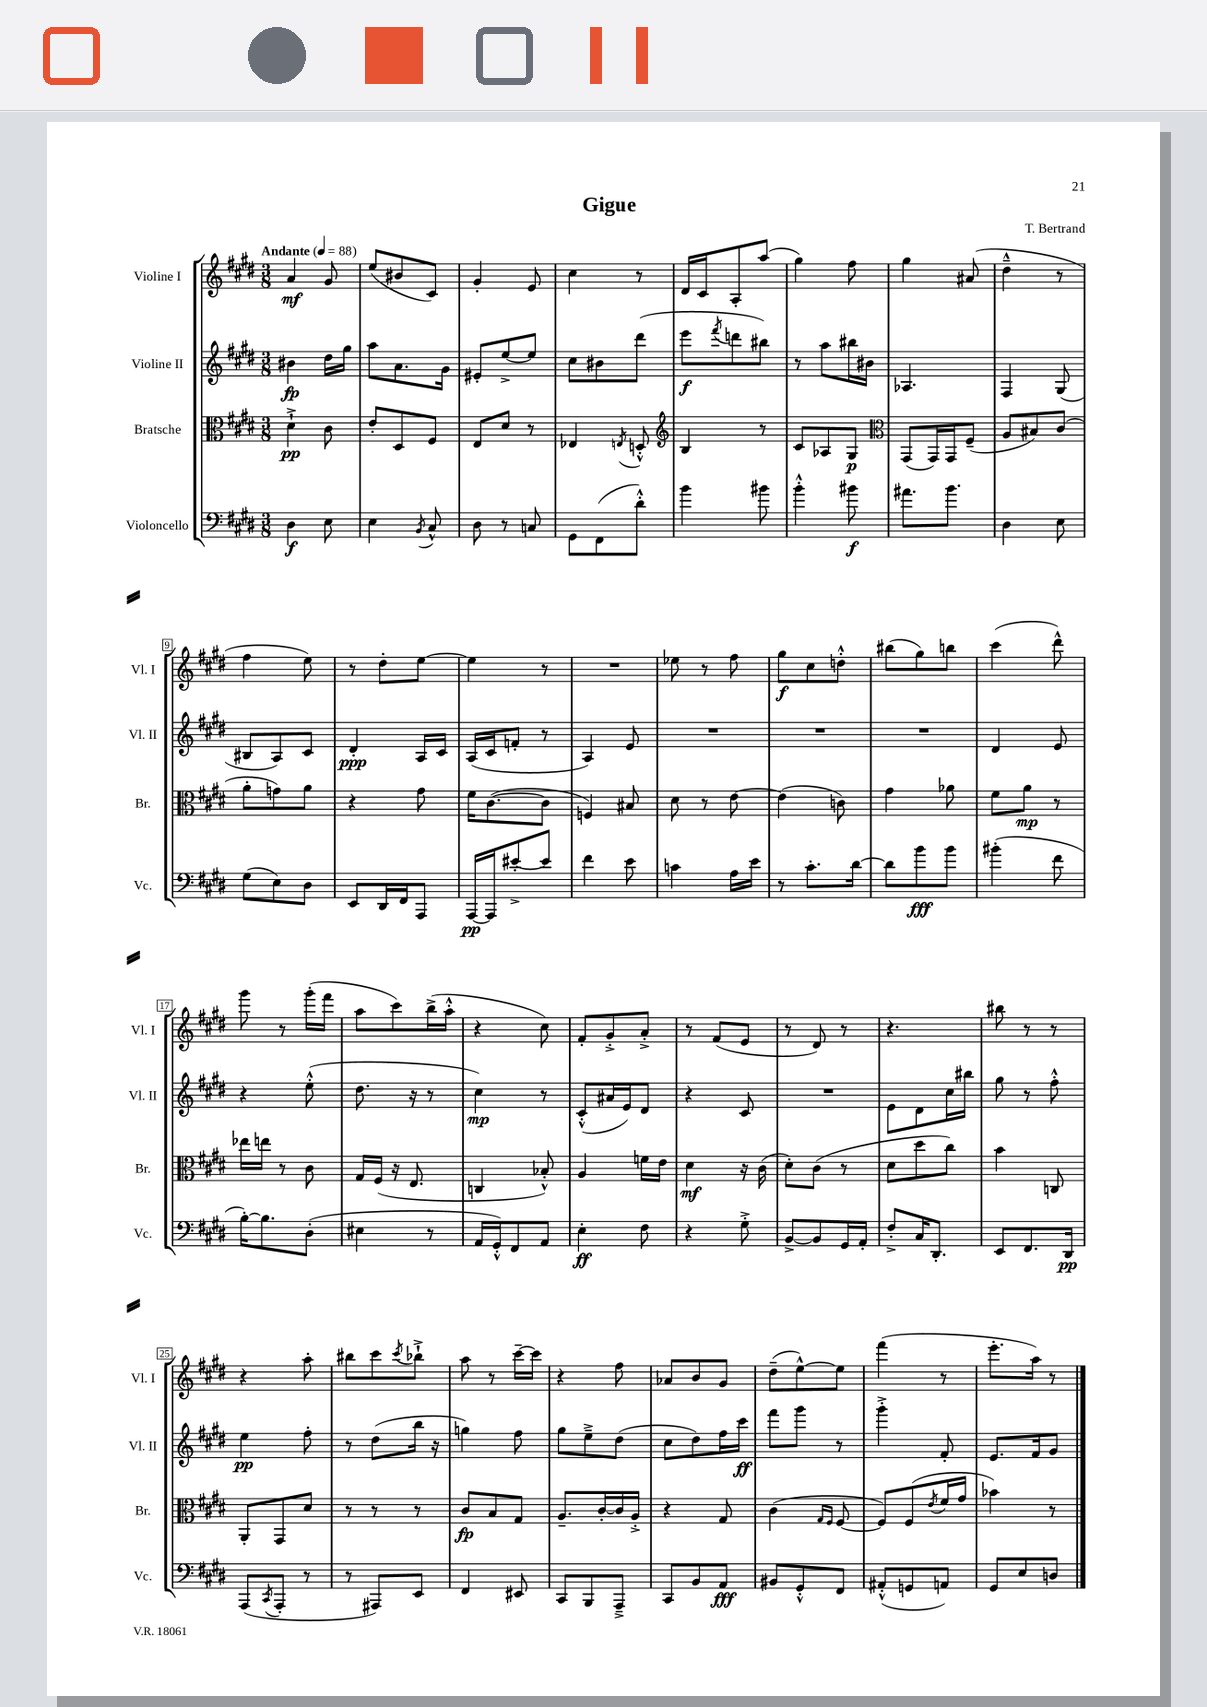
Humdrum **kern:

**kern	**kern	**kern	**kern
*staff4	*staff3	*staff2	*staff1
*clefF4	*clefC3	*clefG2	*clefG2
*k[f#c#g#d#]	*k[f#c#g#d#]	*k[f#c#g#d#]	*k[f#c#g#d#]
*M3/8	*M3/8	*M3/8	*M3/8
*MM88	*MM88	*MM88	*MM88
4D#	4d#`^	4b#	4a
8E	8c#	16dd#	8g#
.	.	16gg#	.
=	=	=	=
4E	8e'	8aa	(8ee
.	8D#	8.a	8b#
8qBB	.	.	.
8C#^^	8F#	.	8c#)
.	.	16g#	.
=	=	=	=
8D#	8E	8e#'	4g#'
8r	8d#	[8ee^	.
8C	8r	8ee]	8e
=	=	=	=
8GG#	4E-	8cc#	4cc#
(8FF#	.	8b#	.
.	8qE	.	.
8d#'^^)	8D'^^	(8ddd#	8r
=	=	=	=
*	*clefG2	*	*
4b	4B	8eee	16d#
.	.	.	16c#
.	.	8qfff#	.
.	.	8ddd	8A'
8b#	8r	8bb#)	(8aa
=	=	=	=
4b'^^	8c#	8r	4gg#)
.	8A-	8aa	.
8b#	8G#	16bb#	8ff#
.	.	16b#	.
=	=	=	=
*	*clefC3	*	*
8.a#	(8GG#	4.A-	4gg#
.	16GG#)	.	.
8.b	16GG#	.	.
.	(8F#~	.	(8a#
=	=	=	=
4D#	8A	4F#	4dd#~^^
.	8B#)	.	.
8E	(8c#	(8G#	8r
=	=	=	=
(8G#	8a'	8B#	4ff#
8E)	8g)	8A)	.
8D#	8a	8c#	8ee)
=	=	=	=
8EE	4r	4d#'	8r
16DD#	.	.	8dd#'
16FF#	.	.	.
8AAA	8g#	16A	[8ee
.	.	16c#	.
=	=	=	=
[16AAA	16f#	(16A	4ee]
16AAA]	([8.c#	16c#	.
[8e#'^	.	8f'	.
8e#]	8c#]	8r	8r
=	=	=	=
4f#	4F)	4A)	4.r
8e	8B#	8e	.
=	=	=	=
4c	8d#	4.r	8ee-
.	8r	.	8r
16A	[8e	.	8ff#
16e	.	.	.
=	=	=	=
8r	(4e]	4.r	8gg#
8.c#'	.	.	8cc#
.	8c)	.	8dd'^^
[16d#	.	.	.
=	=	=	=
8d#]	4g#	4.r	(8bb#
8b	.	.	8gg#)
8b	8a-	.	8bb
=	=	=	=
(4b#'	8f#	4d#	(4ccc#
.	8a	.	.
8f#	8r	8e	8ddd#^^)
=	=	=	=
[16B')	16ee-	4r	8ggg#
8.B]	16ee	.	.
.	8r	.	8r
(8D#'	8c#	(8ee'^^	(16ggg#'
.	.	.	16fff#
=	=	=	=
4E#	16G#	8.dd#	8aa
.	(16F#	.	.
.	16r	.	8ccc#)
.	8.E	16r	.
8r	.	8r	(16bb^
.	.	.	16aa'^^
=	=	=	=
16AA	4C	4cc#)	4r
16GG#'^^)	.	.	.
8FF#	.	.	.
8AA	8B-'^^)	8r	8cc#)
=	=	=	=
4E'	4A	(8c#'^^	8f#'
.	.	16a#	8g#'^
.	.	16e)	.
8F#	16f	8d#	8a'^
.	16e	.	.
=	=	=	=
4r	4d#	4r	8r
.	.	.	(8f#
8G#'^	16r	8c#	8e
.	(16c#	.	.
=	=	=	=
[8BB^	8d#')	4.r	8r
8BB]	(8c#	.	8d#)
16GG#	8r	.	8r
16AA'	.	.	.
=	=	=	=
8F#'^	8d#	8e	4.r
16C#	8dd#	8d#	.
8.DD#'	.	.	.
.	8cc#)	16cc#	.
.	.	16bb#	.
=	=	=	=
8EE	4b	8gg#	8bb#
8.FF#	.	8r	8r
.	8C	8ff#'^^	8r
16DD#	.	.	.
=	=	=	=
(8AAA	8AA'	4ee	4r
8qCC#	.	.	.
8AAA'	8GG#	.	.
8r	8d#	8ff#'	8aa'
=	=	=	=
8r	8r	8r	8bb#
8AAA#)	8r	(8dd#	8ccc#
.	.	.	8qccc#
8EE	8r	16bb	8bb-`^
.	.	16r	.
=	=	=	=
4FF#	8c#	4gg)	8aa
.	8B	.	8r
8EE#	8G#	8ff#	[16ccc#~
.	.	.	16ccc#]
=	=	=	=
8CC#	8.A~	8gg#	4r
8BBB	.	8ee~^	.
.	[16c#'	.	.
8AAA~^	16c#]	(8dd#	8ff#
.	16A'^	.	.
=	=	=	=
8CC#	4r	8cc#	8a-
8BB	.	8dd#)	8b
8AA	8G#	16ff#	8g#
.	.	16ccc#	.
=	=	=	=
8BB#	(4c#	8fff#	(8dd#~
8GG#'^^	.	8ggg#	[8ee^^)
.	16qqG#	.	.
.	16qqF#	.	.
8FF#	[8F#	8r	8ee]
=	=	=	=
(8AA#'^^	8F#])	4ggg#'^	(4fff#
8GG	(8F#	.	.
.	8qe	.	.
8AA)	16f#	8f#'	8r
.	16g#	.	.
=	=	=	=
8GG#	4b-)	8.e	8.eee'
8E	.	.	.
.	.	16f#	16aa)
8D	8r	8g#	8r
==	==	==	==
*-	*-	*-	*-
